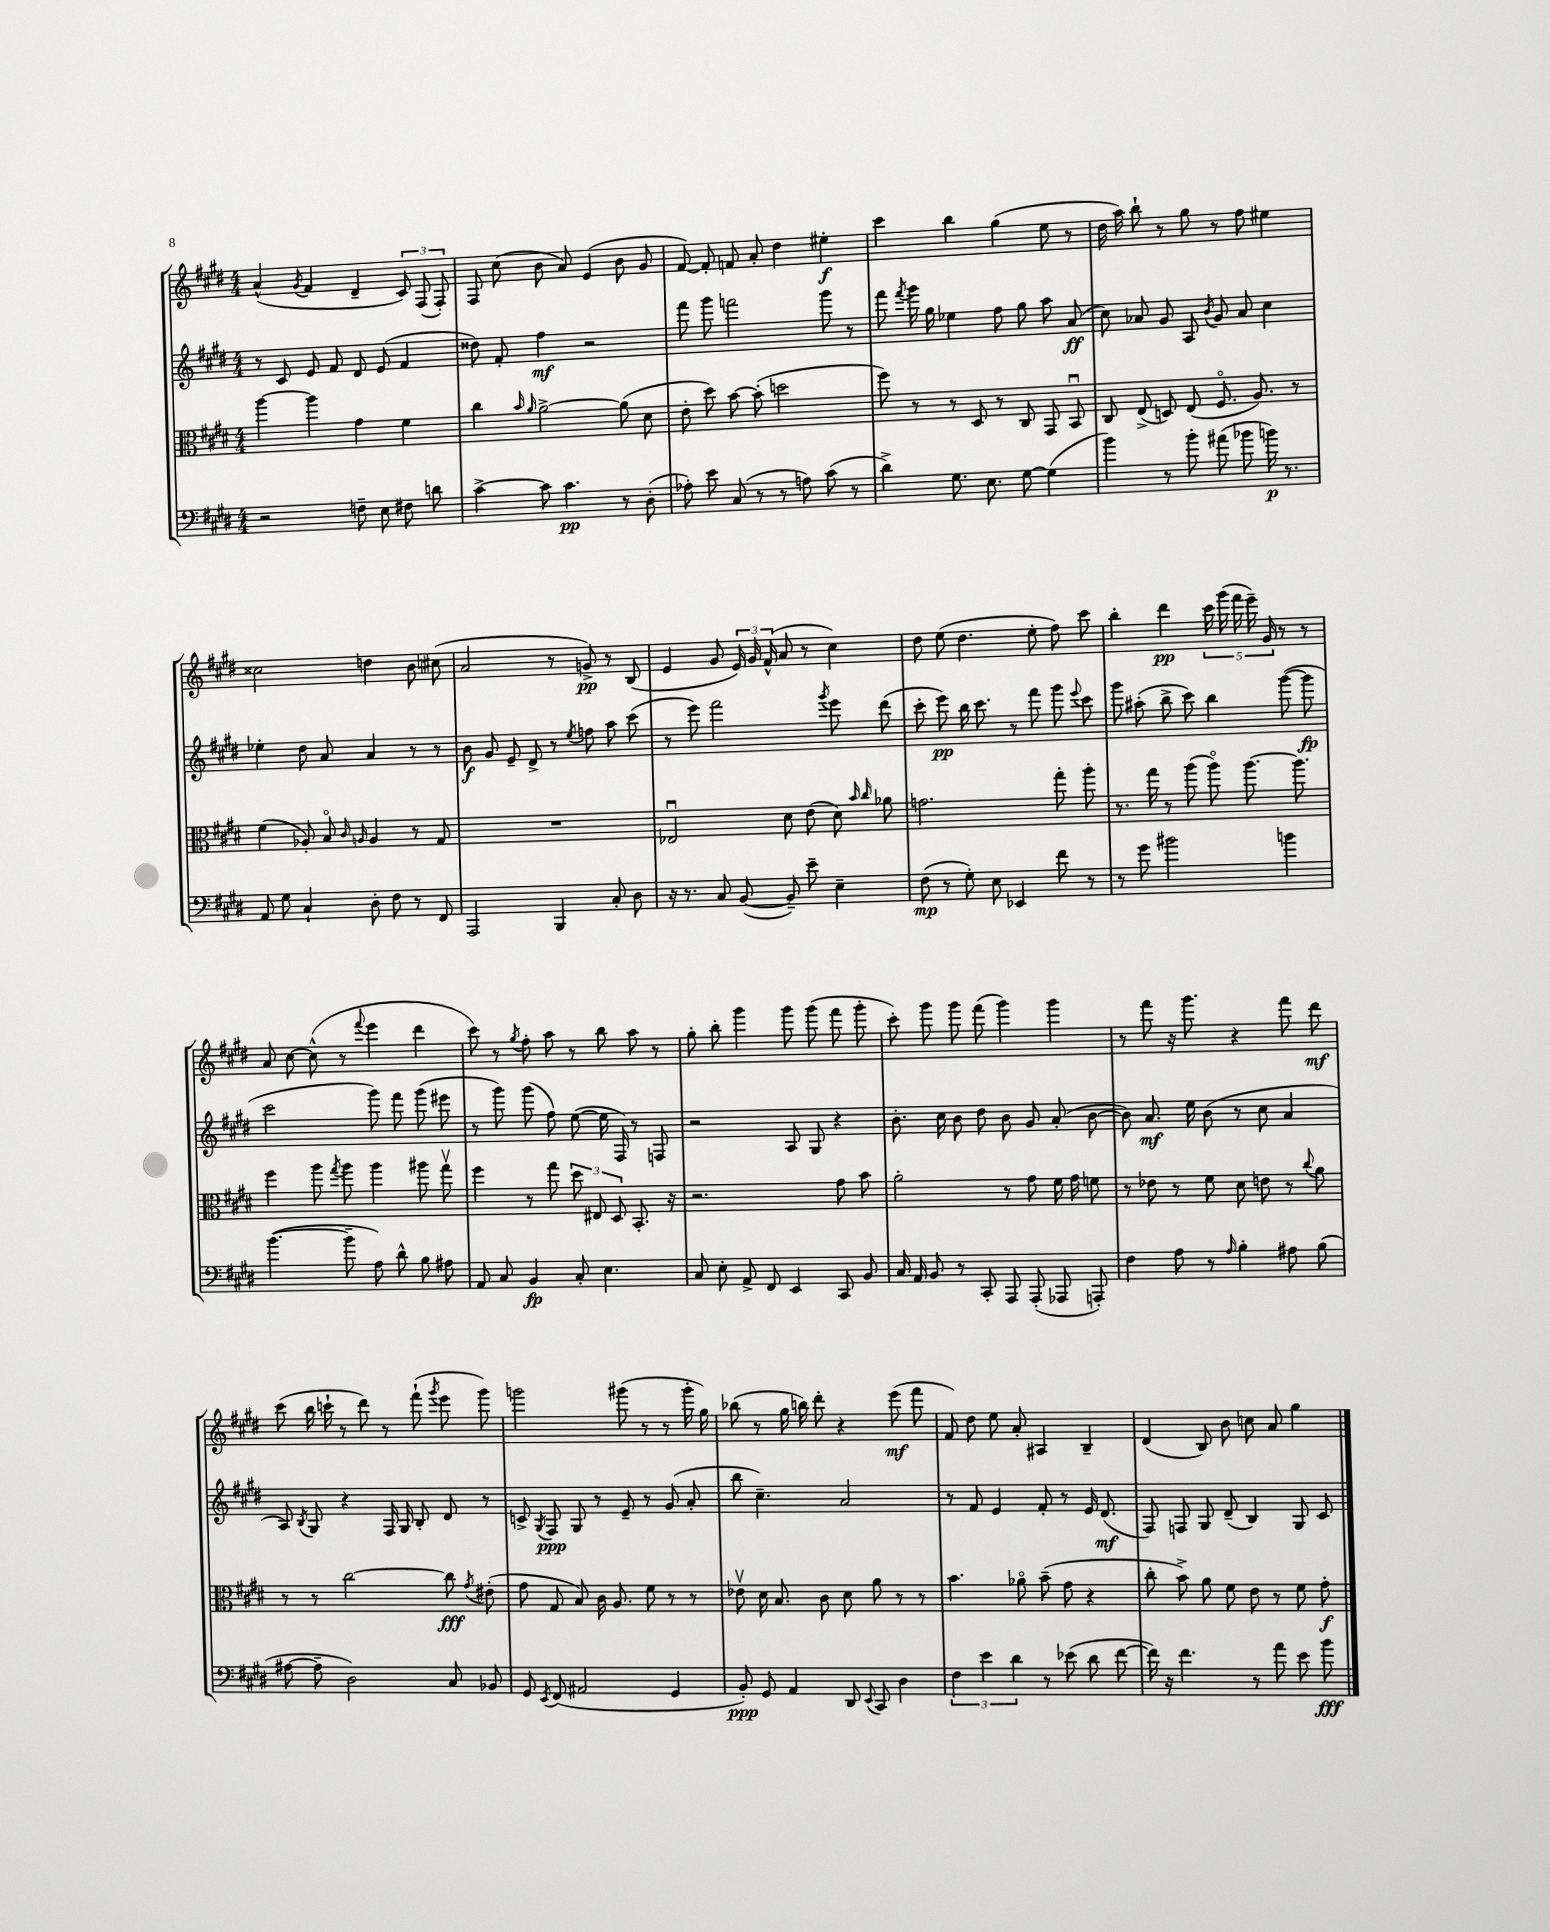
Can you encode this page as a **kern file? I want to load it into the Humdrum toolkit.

**kern	**kern	**kern	**kern
*staff4	*staff3	*staff2	*staff1
*clefF4	*clefC3	*clefG2	*clefG2
*k[f#c#g#d#]	*k[f#c#g#d#]	*k[f#c#g#d#]	*k[f#c#g#d#]
*M4/4	*M4/4	*M4/4	*M4/4
2r	[4aa\	8r	(4a^^/
.	.	8c#/	.
.	.	.	8qg#/
.	4aa\]	8e/	4f#/
.	.	8f#/	.
8F~\	4g#\	8d#/	4d#~/
8E\	.	(8e/	.
8F#\	4f#\	4f#/	12c#/)
.	.	.	(12F#/
8d\	.	.	.
.	.	.	12F#'/)
=	=	=	=
[4c#^\	4cc#\	8dd##\)	8F#/
.	.	8f#'/	(8cc#\
.	16qqb/	.	.
.	16qqa/	.	.
8c#\]	[2a^\	4ff#\	8b\
4.c#\	.	.	8a/)
.	.	2r	(4e/
8r	(8a\]	.	8b\
(8D#'\	8d#\	.	8g#/
=	=	=	=
8A-'\)	8e'\	8fff#\	[8f#/)
8e\	8dd#\)	8ggg#\	8f#'/]
(8C#/	[8b\	2fff\	8f/
8r	(8b'\]	.	8a'/
8r	2dd\	.	4dd#\
8A\)	.	.	.
(8c#\	.	8ggg#\	4ee#'\
8r	.	8r	.
=	=	=	=
4d#^\)	8ff#\)	8fff#\	4ccc#\
.	.	8qfff#/	.
.	8r	16ggg#\	.
.	.	16gg#\	.
8.G#\	8r	4ee-\	4bb\
.	8D#/	.	.
8.E\	.	.	.
.	8r	8ff#\	(4gg#\
[8G#\	8C#/	8gg#\	.
(4G#\]	8GG#/	8aa\	8ee\
.	8BBu/	(8a/	8r
=	=	=	=
4b\)	8C#/	8cc#\)	16dd#\
.	.	.	16aa\)
.	(8E^/	8a-/	8bb`\
8r	8D/)	8g#/	8r
8b'\	(8E/	8A/	8gg#\
.	.	8qb/	.
(8a#\	8.F#o/	8g#/	8r
8b-\	.	8a-/	8ff#\
.	8.A/)	.	.
16b\)	.	4cc#\	4ee#\
8.r	.	.	.
.	8r	.	.
=	=	=	=
8AA/	(4f#\	4ee-'\	2cc##\
8G#\	.	.	.
4C#`/	8A-'/)	8dd#\	.
.	8Bo/	8a/	.
.	16qqc#/	.	.
.	16qqA/	.	.
8D#'\	4A/	4a/	4dd\
8F#\	.	.	.
8r	8r	8r	8b\
8FF#/	8G#/	8r	(8cc#\
=	=	=	=
2AAA/	1r	8b\	2a/
.	.	8g#/	.
.	.	8e~/	.
.	.	8d#^/	.
4BBB/	.	8r	8r
.	.	8qee/	.
.	.	8ff\	8g^/)
8C#'/	.	8aa\	8r
8D#\	.	(8ccc#\	(8B/
=	=	=	=
16r	2E-u/	8r	4e/
8.r	.	.	.
.	.	8eee\)	.
8C#/	.	2fff#\	8g#/
([8BB/	.	.	24e/)
.	.	.	24g#/
.	.	.	(24f#^^/
8BB~/])	8d#\	.	8a/
8e~\	(8e\	.	8r
.	.	8qggg#/	.
4E~\	8d#\)	8eee\	4cc#\)
.	16qqb/	.	.
.	16qqcc#/	.	.
.	8a-\	(8ddd#\	.
=	=	=	=
(8F#\	2.g\	8ccc#'\	8dd#\
8r	.	8eee\)	(8ee\
8G#'\)	.	16bb\	4.dd#\
.	.	8.ccc#\	.
8E\	.	.	.
4EE-/	.	8r	.
.	.	8fff#\	8ee'\
8f#\	8gg#'\	8ggg#\	8ff#\)
.	.	8qqeee/	.
8r	8aa'\	8ccc#\	8ccc#\
=	=	=	=
8r	8.r	8ggg#\	4bb'\
8g#\	.	(8aa#'\	.
.	16gg#\	.	.
2b#\	8r	8bb^\	4ddd#\
.	(8aa\	8ccc#\)	.
.	8aao\)	4bb\	20ccc#\
.	.	.	(20ggg#\
.	.	.	20fff#\
.	[8.aa\	.	.
.	.	.	20eee~\)
.	.	.	20g#/
4b\	.	([8ggg#\	8r
.	8.aa\]	.	.
.	.	8ggg#\]	8r
=	=	=	=
([4.b\	4ff#\	2ccc#\	8a/
.	.	.	[8cc#\
.	8aa\	.	(8cc#^^\]
.	8qgg#/	.	.
8b~\]	8aa\	.	8r
.	.	.	8qqfff#/
8A\)	4aa\	8ggg#\)	4eee\
8d#^^\	.	8fff#\	.
8B\	8aa#\	(8ggg#\	4ddd#\
8A#\	8gg#v\	8eee#\	.
=	=	=	=
8AA/	4ff#\	8r	8ccc#\)
8C#/	.	8ggg#\)	8r
.	.	.	8qgg#/
4BB/	8r	(8ggg#\	8ff#'\
.	8gg#\	8ff#\)	8aa\
8C#'/	12dd#\	([8ee\	8r
.	12E#/	.	.
4.E\	.	16ee\]	8bb\
.	12D#/	.	.
.	.	16F#/)	.
.	8.BB'/	8r	8aa\
.	.	8F/	8r
.	16r	.	.
=	=	=	=
8C#/	2.r	2r	8gg#'\
8E'\	.	.	8bb'\
8AA^/	.	.	4ggg#\
8FF#/	.	.	.
4EE/	.	8A/	8ggg#\
.	.	8G#/	(8ggg#\
8CC#/	8g#\	4r	8fff#\
8BB/	8b\	.	8ggg#'\
=	=	=	=
16C#/	2a'\	8.b'\	8ccc#'\)
16AA/	.	.	.
8BB/	.	.	8ggg#\
.	.	16cc#\	.
8r	.	8b\	8ggg#\
8CC#'/	.	8dd#\	(8fff#\
8AAA/	8r	8b\	4ggg#\)
(8AAA'/	8g#\	8g#/	.
8AAA-/	16f#\	(8a'/	4ggg#\
.	16g#\	.	.
8AAA'/)	8f\	[8b\	.
=	=	=	=
4F#\	8r	8b\])	8r
.	8e-\	8.a/	8fff#\
8A\	8r	.	16r
.	.	16ee\	8.ggg#\
8r	8f#\	(8b\	.
16qqA/	.	.	.
4B'\	8d#\	8r	4r
.	8e\	8cc#\	.
8A#\	8r	4a/	8fff#\
.	8qqcc#/	.	.
(8B\	8a\	.	8ddd#\
=	=	=	=
[8A#\	8r	8A/)	(8ccc#\
.	.	8qB/	.
8A#~\]	8r	8G#/	16bb\
.	.	.	16ccc`\
2D#\)	[2cc#\	4r	8r
.	.	.	8ddd#\)
.	.	16F#/	8r
.	.	16G#/	.
.	.	8B'/	(8fff#`\
.	.	.	8qggg#/
8C#/	8cc#\]	8d#/	8eee\
.	8qg#/	.	.
8BB-/	(8e#'\	8r	8ggg#\)
=	=	=	=
8GG#/	8g#\	8c^/	2ggg\
8qEE/	.	8qG#/	.
(8FF#/	8G#/	8F#/	.
2AA#/	8B/)	8G#/	.
.	16c#\	8r	.
.	8.A/	.	.
.	.	8e~/	(8ggg#\
.	8f#\	8r	8r
4GG#/	8r	(8g#/	8r
.	8r	8a'/	16ggg#'\
.	.	.	16gg#\)
=	=	=	=
8BB'/)	8e-v\	8bb\	(8bb-\
8GG#/	16d#\	4.cc#~\)	8r
.	8.B/	.	.
4AA/	.	.	16gg#\
.	.	.	16bb\)
.	8c#\	.	8ddd#'\
8DD#/	8d#\	2a/	4r
8qqEE/	.	.	.
8CC#/	8a\	.	.
4D#\	8r	.	(8eee\
.	8r	.	8fff#\
=	=	=	=
6F#\	4.b\	8r	8f#/)
.	.	8f#/	8dd#\
6e\	.	.	.
.	.	4e/	8ee\
6d#\	.	.	.
.	8a-o\	.	8a'/
8r	(8b~\	8f#'/	4A#/
(8e-\	8g#\	8r	.
8d#\	4r	16e/	4B~/
.	.	(8.d#/	.
[8f#\	.	.	.
=	=	=	=
16f#\])	8cc#'\	8F#/)	(4d#/
16r	.	.	.
4.f#\	8b^\)	8F/	.
.	8a\	8G#/	8B/)
.	8f#\	(8d#~/	8b\
8r	8e\	4B/)	8cc\
8a\	8r	.	8a/
8e\	8f#\	8G#/	4gg#\
8b\	8g#'\	8c#/	.
==	==	==	==
*-	*-	*-	*-
